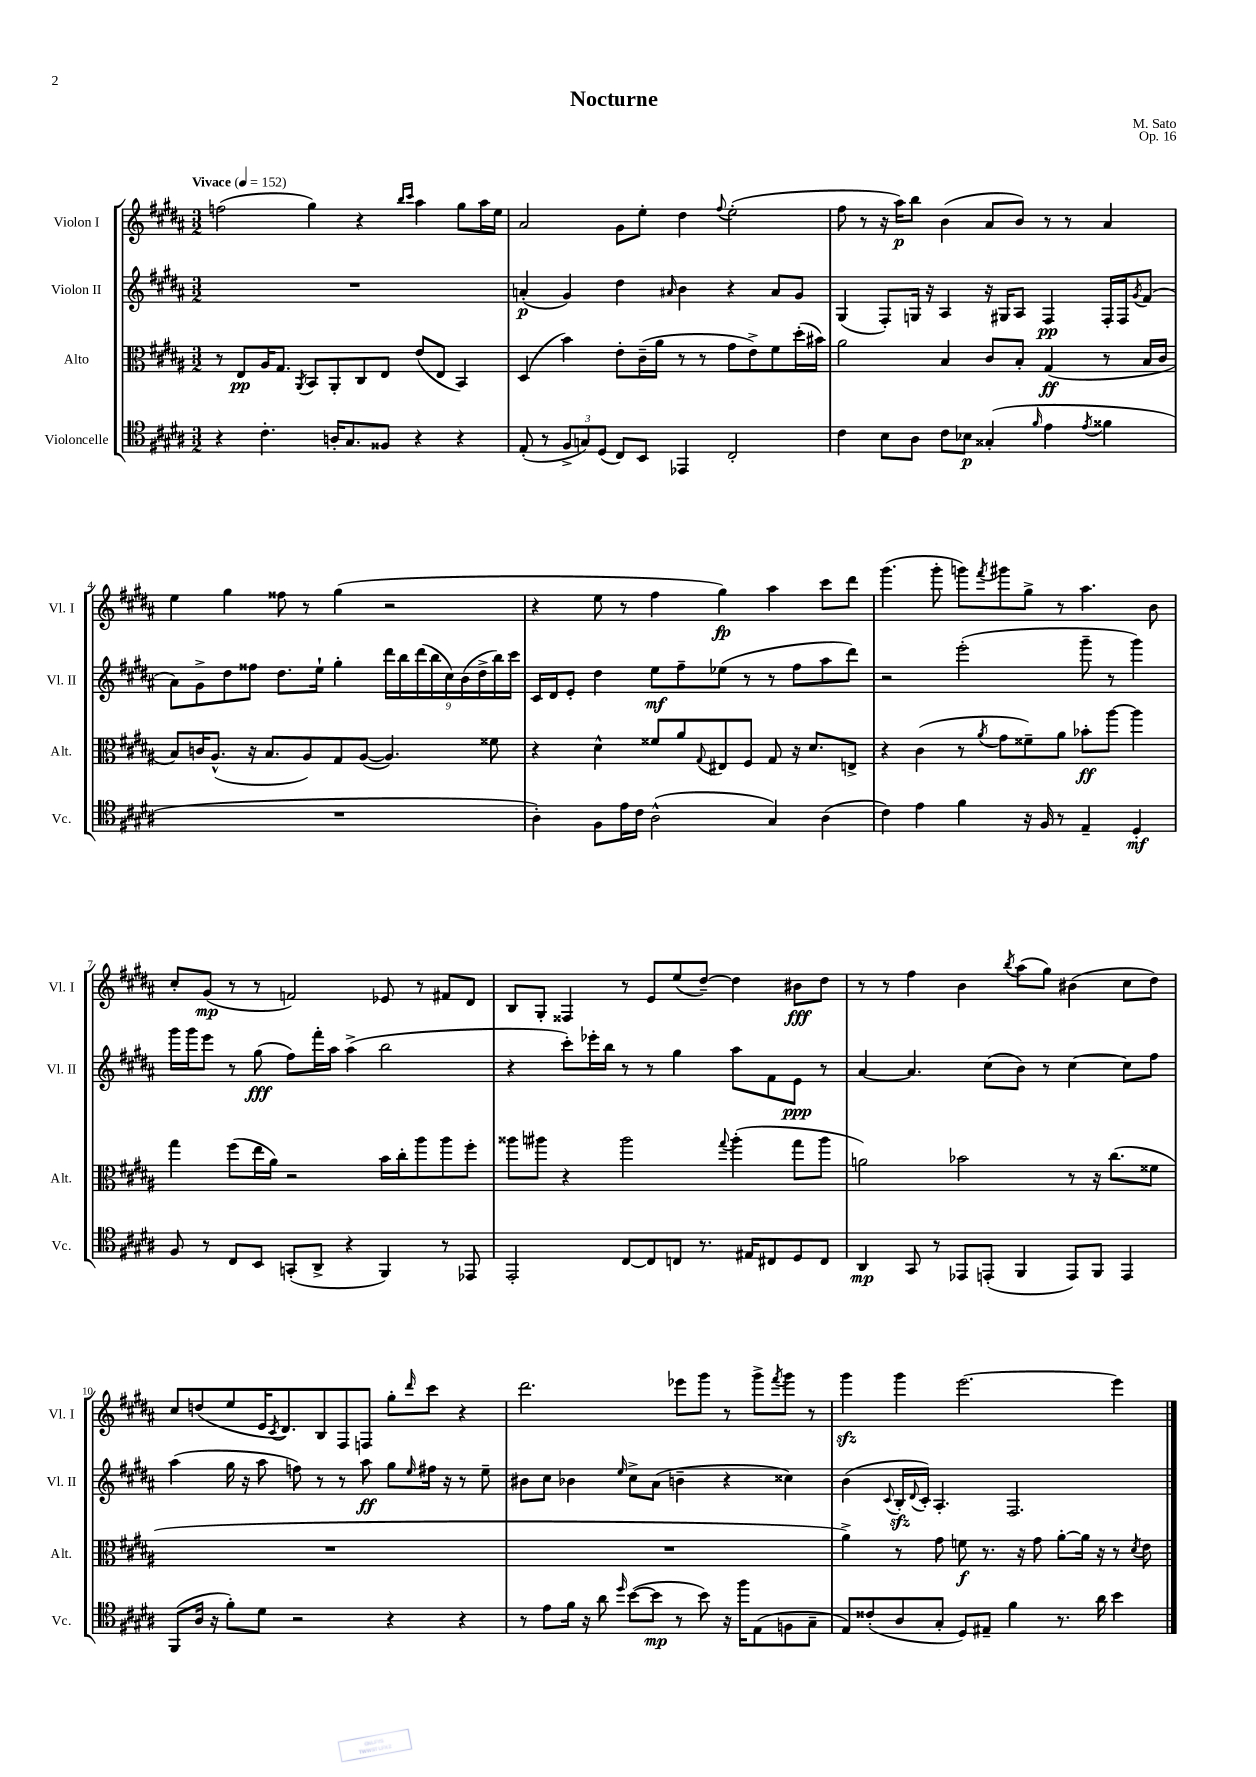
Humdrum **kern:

**kern	**dynam	**kern	**dynam	**kern	**dynam	**kern	**dynam
*part4	*part4	*part3	*part3	*part2	*part2	*part1	*part1
*staff4	*staff4	*staff3	*staff3	*staff2	*staff2	*staff1	*staff1
*I"Violoncelle	*	*I"Alto	*	*I"Violon II	*	*I"Violon I	*
*I'Vc.	*	*I'Alt.	*	*I'Vl. II	*	*I'Vl. I	*
*clefC4	*	*clefC3	*	*clefG2	*	*clefG2	*
*k[f#c#g#d#a#]	*	*k[f#c#g#d#a#]	*	*k[f#c#g#d#a#]	*	*k[f#c#g#d#a#]	*
*M3/2	*	*M3/2	*	*M3/2	*	*M3/2	*
*MM152	*	*MM152	*	*MM152	*	*MM152	*
=1	=1	=1	=1	=1	=1	=1	=1
!	!	!	!	!	!	!LO:TX:a:B:t=Vivace	!
4r	.	8r	.	1.r	.	(2ffn\	.
.	.	8E/L	pp	.	.	.	.
4.c#'\	.	16A#/K	.	.	.	.	.
.	.	8.G#/J	.	.	.	.	.
.	.	8qAA#/	.	.	.	.	.
.	.	8BB/L	.	.	.	4gg#\)	.
16An'/KL	.	8AA#'/	.	.	.	.	.
8.G#/	.	.	.	.	.	.	.
.	.	8C#/	.	.	.	4r	.
8F##X/J	.	8E/J	.	.	.	.	.
.	.	.	.	.	.	16qqbb/LL	.
.	.	.	.	.	.	16qqccc#/JJ	.
4r	.	(8e/L	.	.	.	4aa#\	.
.	.	8E/J	.	.	.	.	.
4r	.	4BB/)	.	.	.	8gg#\L	.
.	.	.	.	.	.	16aa#\L	.
.	.	.	.	.	.	16ee\JJ	.
=2	=2	=2	=2	=2	=2	=2	=2
(8E'/	.	(4D#/	.	(4an'/	p	2a#/	.
8r	.	.	.	.	.	.	.
12F#^/L	.	4b\)	.	4g#/)	.	.	.
12Gn/)	.	.	.	.	.	.	.
(12D#/J	.	.	.	.	.	.	.
8C#/L)	.	8e'\L	.	4dd#\	.	8g#\L	.
8BB/J	.	(16c#~\L	.	.	.	8ee'\J	.
.	.	16a#\JJ	.	.	.	.	.
.	.	.	.	16qqa#X/	.	.	.
4EE-X/	.	8r	.	4b\	.	4dd#\	.
.	.	8r	.	.	.	.	.
.	.	.	.	.	.	8qqff#/	.
2C#'/	.	8g#\L	.	4r	.	(2ee'\	.
.	.	8e^\)	.	.	.	.	.
.	.	8f#\	.	8a#/L	.	.	.
.	.	(16dd#'\L	.	8g#/J	.	.	.
.	.	16b#X\JJ)	.	.	.	.	.
=3	=3	=3	=3	=3	=3	=3	=3
4c#\	.	2a#\	.	(4G#/	.	8ff#\	.
.	.	.	.	.	.	8r	.
8B\L	.	.	.	8F#'/L)	.	16r	.
.	.	.	.	.	.	16aa#\KL)	p
8A#\J	.	.	.	16Gn/Jk	.	8bb\J	.
.	.	.	.	16r	.	.	.
8c#\L	.	4B/	.	4A#/	.	(4b\	.
8B-X\J	p	.	.	.	.	.	.
(4G##X'/	.	8c#/L	.	16r	.	8a#/L	.
.	.	.	.	16G#X/KL	.	.	.
.	.	8B'/J	.	8A#/J	.	8b/J)	.
16qqf#/	.	.	.	.	.	.	.
4e\	.	(4G#/	ff	4F#/	pp	8r	.
.	.	.	.	.	.	8r	.
8qe/	.	.	.	.	.	.	.
4f##X\	.	8r	.	16F#'/LL	.	4a#/	.
.	.	.	.	16F#/J	.	.	.
.	.	.	.	8qg#/	.	.	.
.	.	16B/LL	.	(8f#/J	.	.	.
.	.	16c#/JJ	.	.	.	.	.
!!LO:LB:g=z
=4	=4	=4	=4	=4	=4	=4	=4
1.r	.	8B/L)	.	8a#\L)	.	4ee\	.
.	.	16cn/K	.	8g#^\	.	.	.
.	.	(8.A#^^/J	.	.	.	.	.
.	.	.	.	8dd#\	.	4gg#\	.
.	.	16r	.	8ff##X\J	.	.	.
.	.	8.B/L	.	.	.	.	.
.	.	.	.	8.dd#\L	.	8ff##X\	.
.	.	8A#/)	.	.	.	8r	.
.	.	.	.	16ee`\Jk	.	.	.
.	.	8G#/	.	4gg#'\	.	(4gg#\	.
.	.	([8A#/J	.	.	.	.	.
.	.	4.A#/])	.	18ddd#\LL	.	2r	.
.	.	.	.	18bb\	.	.	.
.	.	.	.	(18ddd#\	.	.	.
.	.	.	.	18bb\	.	.	.
.	.	.	.	18cc#\)	.	.	.
.	.	.	.	(18b\	.	.	.
.	.	.	.	18dd#^\	.	.	.
.	.	8f##X\	.	.	.	.	.
.	.	.	.	18bb\)	.	.	.
.	.	.	.	18ccc#\JJ	.	.	.
=5	=5	=5	=5	=5	=5	=5	=5
4A#'\)	.	4r	.	16c#/LL	.	4r	.
.	.	.	.	16d#/J	.	.	.
.	.	.	.	8e'/J	.	.	.
8F#\L	.	4d#^^\	.	4dd#\	.	8ee\	.
16e\L	.	.	.	.	.	8r	.
16c#\JJ	.	.	.	.	.	.	.
(2A#^^\	.	8f##X/L	.	8ee\L	mf	4ff#\	.
.	.	8a#/	.	8ff#~\	.	.	.
.	.	8qqG#/	.	.	.	.	.
.	.	8E#X/	.	(8ee-X\J	.	4gg#\)	fp
.	.	8F#/J	.	8r	.	.	.
4G#/)	.	8G#/	.	8r	.	4aa#\	.
.	.	16r	.	8ff#\L	.	.	.
.	.	8.d#/L	.	.	.	.	.
(4A#\	.	.	.	8aa#\	.	8ccc#\L	.
.	.	8En^/J	.	8ddd#\J)	.	8ddd#\J	.
=6	=6	=6	=6	=6	=6	=6	=6
4c#\)	.	4r	.	2r	.	(4.ggg#\	.
4e\	.	(4c#\	.	.	.	.	.
.	.	.	.	.	.	8ggg#'\	.
4f#\	.	8r	.	(2eee'\	.	8gggn\L)	.
.	.	8qa#/	.	.	.	8qfff#/	.
.	.	8g#\L	.	.	.	8ggg#X\	.
16r	.	8f##X~\)	.	.	.	8gg#^\J	.
16F#/	.	.	.	.	.	.	.
8r	.	8a#\J	.	.	.	8r	.
4E~/	.	8b-X'\L	ff	8ggg#~\	.	4.aa#\	.
.	.	[8aa#\J	.	8r	.	.	.
4D#'/	mf	4aa#\]	.	4ggg#\)	.	.	.
.	.	.	.	.	.	8b\	.
!!LO:LB:g=z
=7	=7	=7	=7	=7	=7	=7	=7
8F#/	.	4gg#\	.	16ggg#\LL	.	8cc#'/L	.
.	.	.	.	16ggg#\J	.	.	.
8r	.	.	.	8eee\J	.	(8g#/J	mp
8C#/L	.	(8ff#\L	.	8r	.	8r	.
8BB/J	.	16ee\L	.	(8gg#\	fff	8r	.
.	.	16a#\JJ)	.	.	.	.	.
(8GGn'/L	.	2r	.	8ff#\L)	.	2fn/)	.
8AA#^/J	.	.	.	16fff#'\L	.	.	.
.	.	.	.	16aa#\JJ	.	.	.
4r	.	.	.	(4aa#^\	.	.	.
4FF#/)	.	16b\LL	.	2bb\	.	8e-X/	.
.	.	16cc#'\J	.	.	.	.	.
.	.	8aa#\	.	.	.	8r	.
8r	.	8aa#\	.	.	.	8f#X/L	.
8EE-X/	.	8ff#'\J	.	.	.	8d#/J	.
=8	=8	=8	=8	=8	=8	=8	=8
2EE'/	.	8aa##X\L	.	4r	.	8B/L	.
.	.	8aa#X\J	.	.	.	8G#'/J	.
.	.	4r	.	8ccc#'\L)	.	4F##X/	.
.	.	.	.	16eee-X'\L	.	.	.
.	.	.	.	16bb\JJ	.	.	.
[8C#/L	.	2aa#\	.	8r	.	8r	.
8C#/]	.	.	.	8r	.	8e/L	.
8Cn/J	.	.	.	4gg#\	.	(8ee/	.
8.r	.	.	.	.	.	[8dd#~/J)	.
.	.	8qqgg#/	.	.	.	.	.
.	.	(4aa#'\	.	8aa#\L	.	4dd#\]	.
16E#X/KL	.	.	.	.	.	.	.
8C#X/	.	.	.	8f#\	.	.	.
8D#/	.	8gg#\L	.	8e\J	ppp	8b#X\L	fff
8C#/J	.	8aa#\J	.	8r	.	8dd#\J	.
=9	=9	=9	=9	=9	=9	=9	=9
4AA#/	mp	2an\)	.	[4a#/	.	8r	.
.	.	.	.	.	.	8r	.
8GG#/	.	.	.	4.a#/]	.	4ff#\	.
8r	.	.	.	.	.	.	.
8EE-X/L	.	2b-X\	.	.	.	4b\	.
(8EEn'/J	.	.	.	(8cc#\L	.	.	.
.	.	.	.	.	.	8qbb/	.
4FF#/	.	.	.	8b\J)	.	(8aa#\L	.
.	.	.	.	8r	.	8gg#\J)	.
8EE/L)	.	8r	.	[4cc#\	.	(4b#X\	.
8FF#/J	.	16r	.	.	.	.	.
.	.	(8.cc#\L	.	.	.	.	.
4EE/	.	.	.	8cc#\L]	.	8cc#\L	.
.	.	8f##X\J	.	8ff#\J	.	8dd#\J)	.
!!LO:LB:g=z
=10	=10	=10	=10	=10	=10	=10	=10
(8FF#/L	.	1.r	.	(4aa#\	.	8cc#/L	.
16A#/Jk	.	.	.	.	.	(8ddn/	.
16r	.	.	.	.	.	.	.
8f#'\L)	.	.	.	16gg#\	.	8ee/	.
.	.	.	.	16r	.	.	.
8d#\J	.	.	.	8aa#\	.	16e/K	.
.	.	.	.	.	.	8qc#/	.
.	.	.	.	.	.	8.d#/)	.
2r	.	.	.	8ffn\)	.	.	.
.	.	.	.	8r	.	8B/	.
.	.	.	.	8r	.	8F#/	.
.	.	.	.	8aa#\	ff	8Fn/J	.
4r	.	.	.	8gg#\L	.	8gg#'\L	.
.	.	.	.	16qqee/	.	16qqddd#/	.
.	.	.	.	16ff#X\Jk	.	8ccc#\J	.
.	.	.	.	16r	.	.	.
4r	.	.	.	8r	.	4r	.
.	.	.	.	8ee~\	.	.	.
=11	=11	=11	=11	=11	=11	=11	=11
8r	.	1.r	.	8b#X\L	.	2.ddd#\	.
8e\L	.	.	.	8cc#\J	.	.	.
16f#\Jk	.	.	.	4b-X\	.	.	.
16r	.	.	.	.	.	.	.
8a#\	.	.	.	.	.	.	.
16qqdd#/	.	.	.	16qqee/	.	.	.
([8b\L	.	.	.	8cc#^\L	.	.	.
8b\J]	mp	.	.	(8a#\J	.	.	.
8r	.	.	.	4bn~\	.	8eee-X\L	.
8b\)	.	.	.	.	.	8ggg#\J	.
16r	.	.	.	4r	.	8r	.
16ff#\KL	.	.	.	.	.	.	.
(8E\	.	.	.	.	.	8ggg#^\L	.
.	.	.	.	.	.	8qfff#/	.
8Fn\	.	.	.	4cc##X\)	.	8ggg#\J	.
8G#~\J	.	.	.	.	.	8r	.
=12	=12	=12	=12	=12	=12	=12	=12
8E/L)	.	4a#^\)	.	(4b\	.	4ggg#zz\	.
(8c##X'/	.	.	.	.	.	.	.
.	.	.	.	8qqc#/	.	.	.
8A#/	.	8r	.	16Bzz'/LL	.	4ggg#\	.
.	.	.	.	8qqd#/	.	.	.
.	.	.	.	16c#'/JJ)	.	.	.
8G#'/J	.	8g#\	.	4.A#'/	.	.	.
8D#/L)	.	8fn\	f	.	.	[2.eee\	.
8E#X~/J	.	8.r	.	.	.	.	.
4f#\	.	.	.	2.F#/	.	.	.
.	.	16r	.	.	.	.	.
.	.	8g#\	.	.	.	.	.
8.r	.	[8a#'\L	.	.	.	.	.
.	.	16a#\Jk]	.	.	.	.	.
16a#\	.	16r	.	.	.	.	.
4b\	.	8r	.	.	.	4eee\]	.
.	.	8qd#/	.	.	.	.	.
.	.	8e\	.	.	.	.	.
==	==	==	==	==	==	==	==
*-	*-	*-	*-	*-	*-	*-	*-
